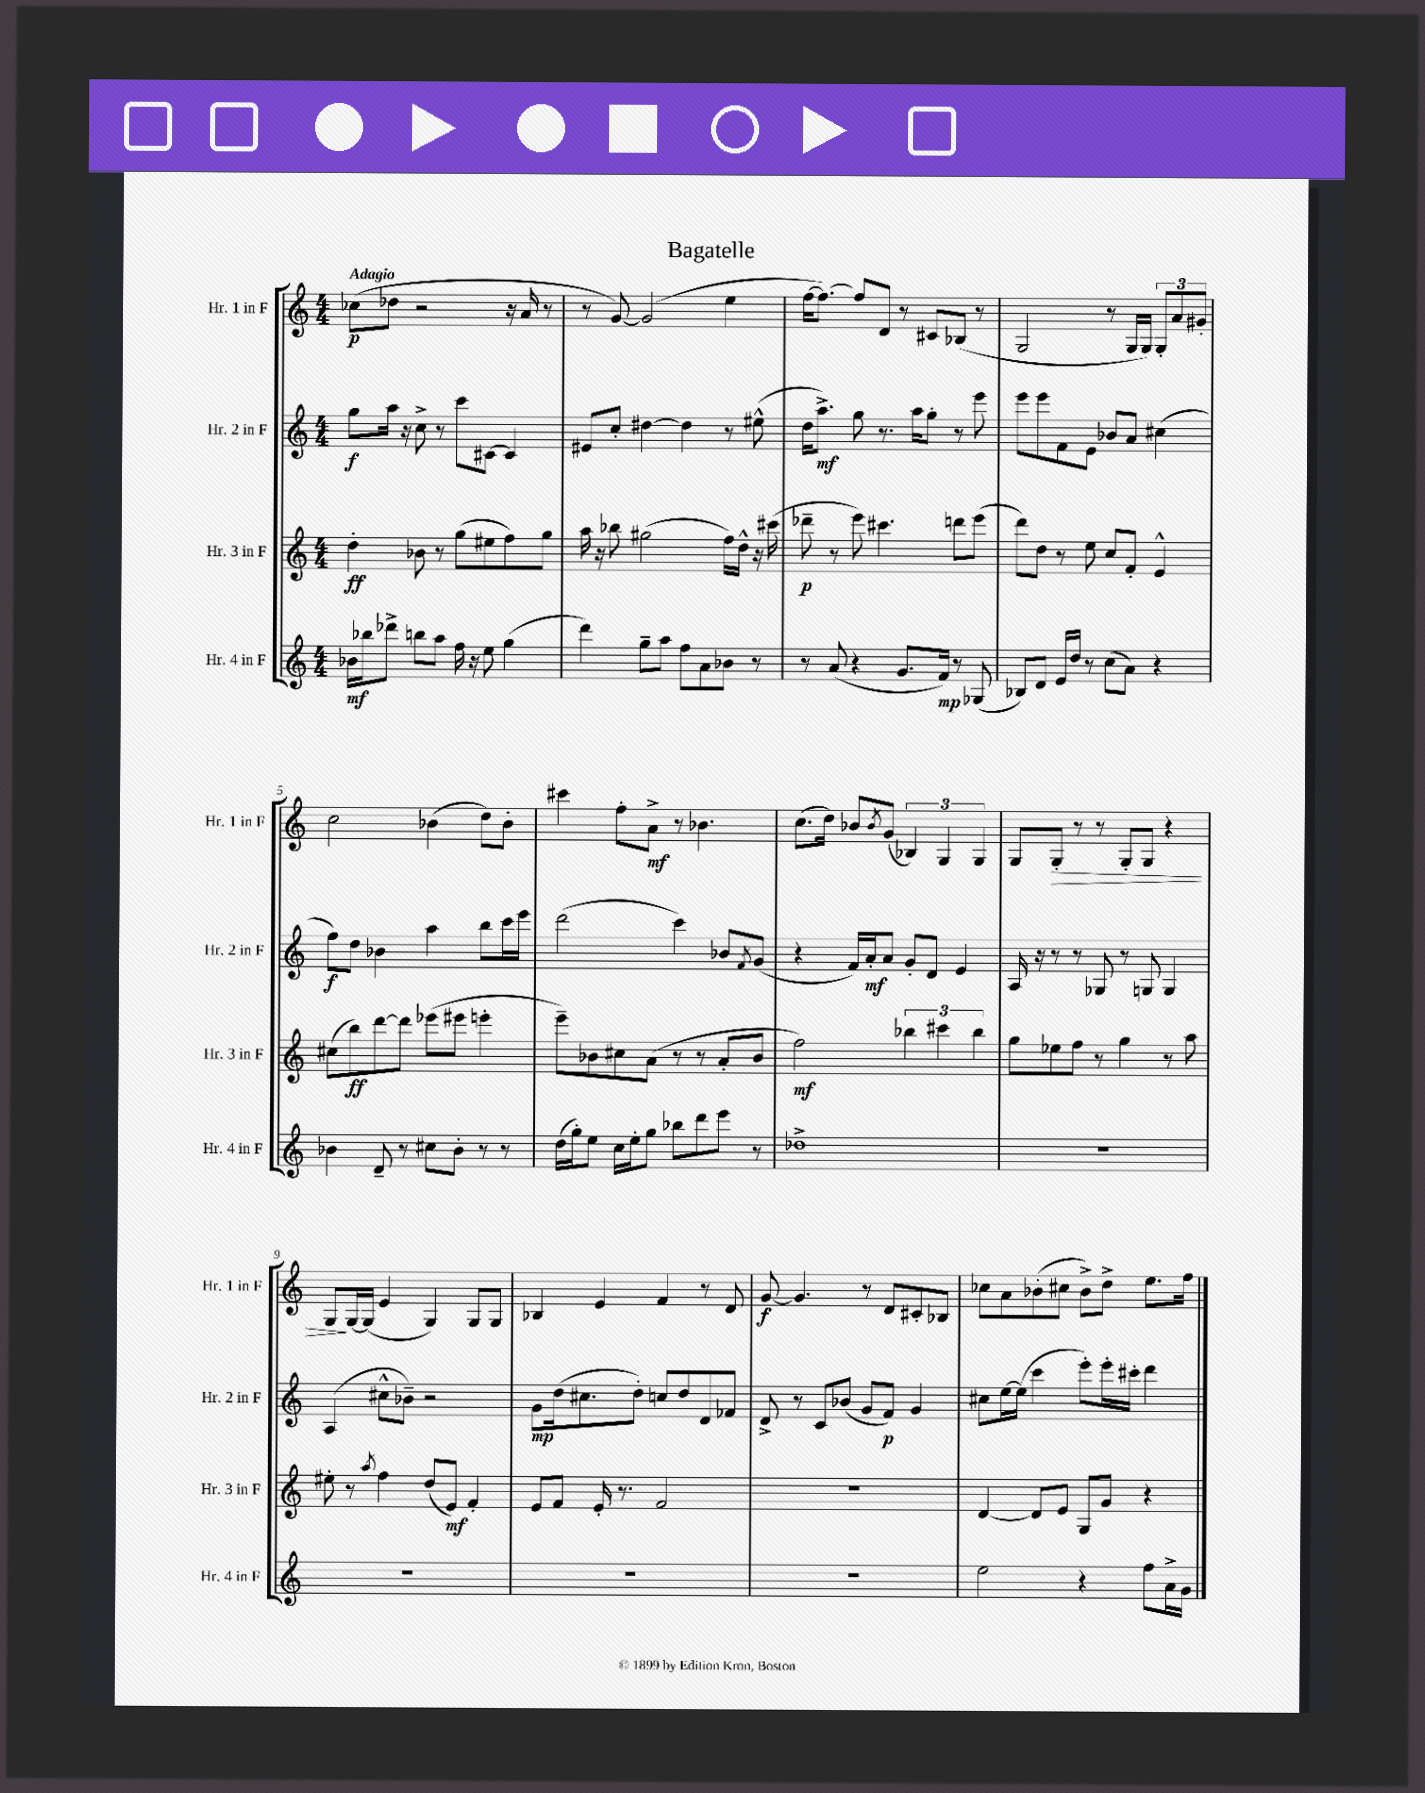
\header { title = "Bagatelle" }
<<
\new StaffGroup <<
\new Staff = "s0" \with { instrumentName = "Hr. 1 in F" shortInstrumentName = "Hr. 1 in F" } {
    \clef treble \key c \major \numericTimeSignature \time 4/4 \tempo "Adagio"
    ces''8\p( des''8 r2 r16 a'16 r8 |
    r8 g'8~) g'2( e''4 |
    f''16~ f''8.~) f''8 d'8 r8 cis'8 bes8( r8 |
    g2 r8 g16 g16) \tuplet 3/2 { g8-. a'8 gis'8-. } |
    c''2 bes'4( d''8) bes'8-. |
    cis'''4 f''8-. a'8->\mf r8 bes'4. |
    c''8.( d''16) bes'8 \acciaccatura { bes'8 } g'8( \tuplet 3/2 { bes4) g4 g4 } |
    g8 g8-.\> r8 r8 g8-. g8 r4 |
    g8\! g16~ g16( e'4 g4) g8 g8 |
    bes4 e'4 f'4 r8 d'8 |
    g'8~\f g'4. r8 d'8 cis'8-. bes8 |
    ces''8 a'8 bes'8-.( cis''8 bes'8->) d''8-> e''8. f''16 \bar "|." |
}
\new Staff = "s1" \with { instrumentName = "Hr. 2 in F" shortInstrumentName = "Hr. 2 in F" } {
    \clef treble \key c \major \numericTimeSignature \time 4/4
    g''8\f a''16 r16 c''8-> r8 c'''8 cis'8~ cis'4 |
    eis'8 c''8-. dis''4~ dis''4 r8 eis''8-^( |
    d''16 a''8.->\mf) g''8 r8. a''16 g''8-. r8 e'''8 |
    e'''8 e'''8 f'8 e'8 bes'8 a'8 cis''4( |
    f''8\f) d''8 bes'4 a''4 b''8 c'''16 e'''16 |
    d'''2( c'''4) bes'8 \acciaccatura { f'8 } g'8( |
    r4 f'16) a'16-.\mf a'8 g'8-. d'8 e'4 |
    a16 r16 r8 r8 ges8 r8 g8 g4 |
    a4( cis''8-^ bes'8--) r2 |
    g'8\mp d''16( cis''8. d''8-.) c''8 d''8 d'8 fes'8 |
    d'8-> r8 c'8 bes'8( g'8 f'8\p) g'4 |
    cis''8 e''16~ e''16( c'''4 e'''8-.) e'''16-. cis'''16-. d'''4 \bar "|." |
}
\new Staff = "s2" \with { instrumentName = "Hr. 3 in F" shortInstrumentName = "Hr. 3 in F" } {
    \clef treble \key c \major \numericTimeSignature \time 4/4
    d''4-.\ff bes'8 r8 g''8( eis''8 f''8) g''8 |
    a''16 r16 bes''8 gis''2( f''16) d''16-^ r16 cis'''16( |
    des'''8--\p r8 e'''8) cis'''4. d'''8 e'''8( |
    d'''8) d''8 r8 e''8 c''8 f'8-. e'4-^ |
    cis''8( b''8\ff) d'''8~ d'''8 ees'''8( eis'''8 e'''4-. |
    e'''8--) bes'8 cis''8 a'8( r8 r8 a'8-. bes'8 |
    f''2\mf) \tuplet 3/2 { bes''4 cis'''4 bes''4 } |
    g''8 ees''8 f''8 r8 g''4 r8 a''8 |
    eis''8-. r8 \acciaccatura { a''8 } f''4 d''8( e'8\mf) f'4-. |
    e'8 f'8 e'16-. r8. f'2 |
    R1 |
    d'4~ d'8 e'8 g8 g'8 r4 \bar "|." |
}
\new Staff = "s3" \with { instrumentName = "Hr. 4 in F" shortInstrumentName = "Hr. 4 in F" } {
    \clef treble \key c \major \numericTimeSignature \time 4/4
    bes'16\mf bes''16 des'''8-> b''8 a''8 f''16 r16 e''8 g''4( |
    d'''4) g''8-- a''8 f''8 a'8 bes'8 r8 |
    r8 a'8( r4 g'8. f'16\mp) r8 ges8( |
    bes8) d'8 e'16 d''16 r8 c''8( a'8) r4 |
    bes'4 d'8-- r8 cis''8 bes'8-. r8 r8 |
    d''16( g''16-.) e''8 c''16 e''16-. g''8 bes''8 d'''8 e'''8 r8 |
    des''1-> |
    R1 |
    R1 |
    R1 |
    R1 |
    e''2 r4 f''8 a'16-> g'16 \bar "|." |
}
>>
>>
